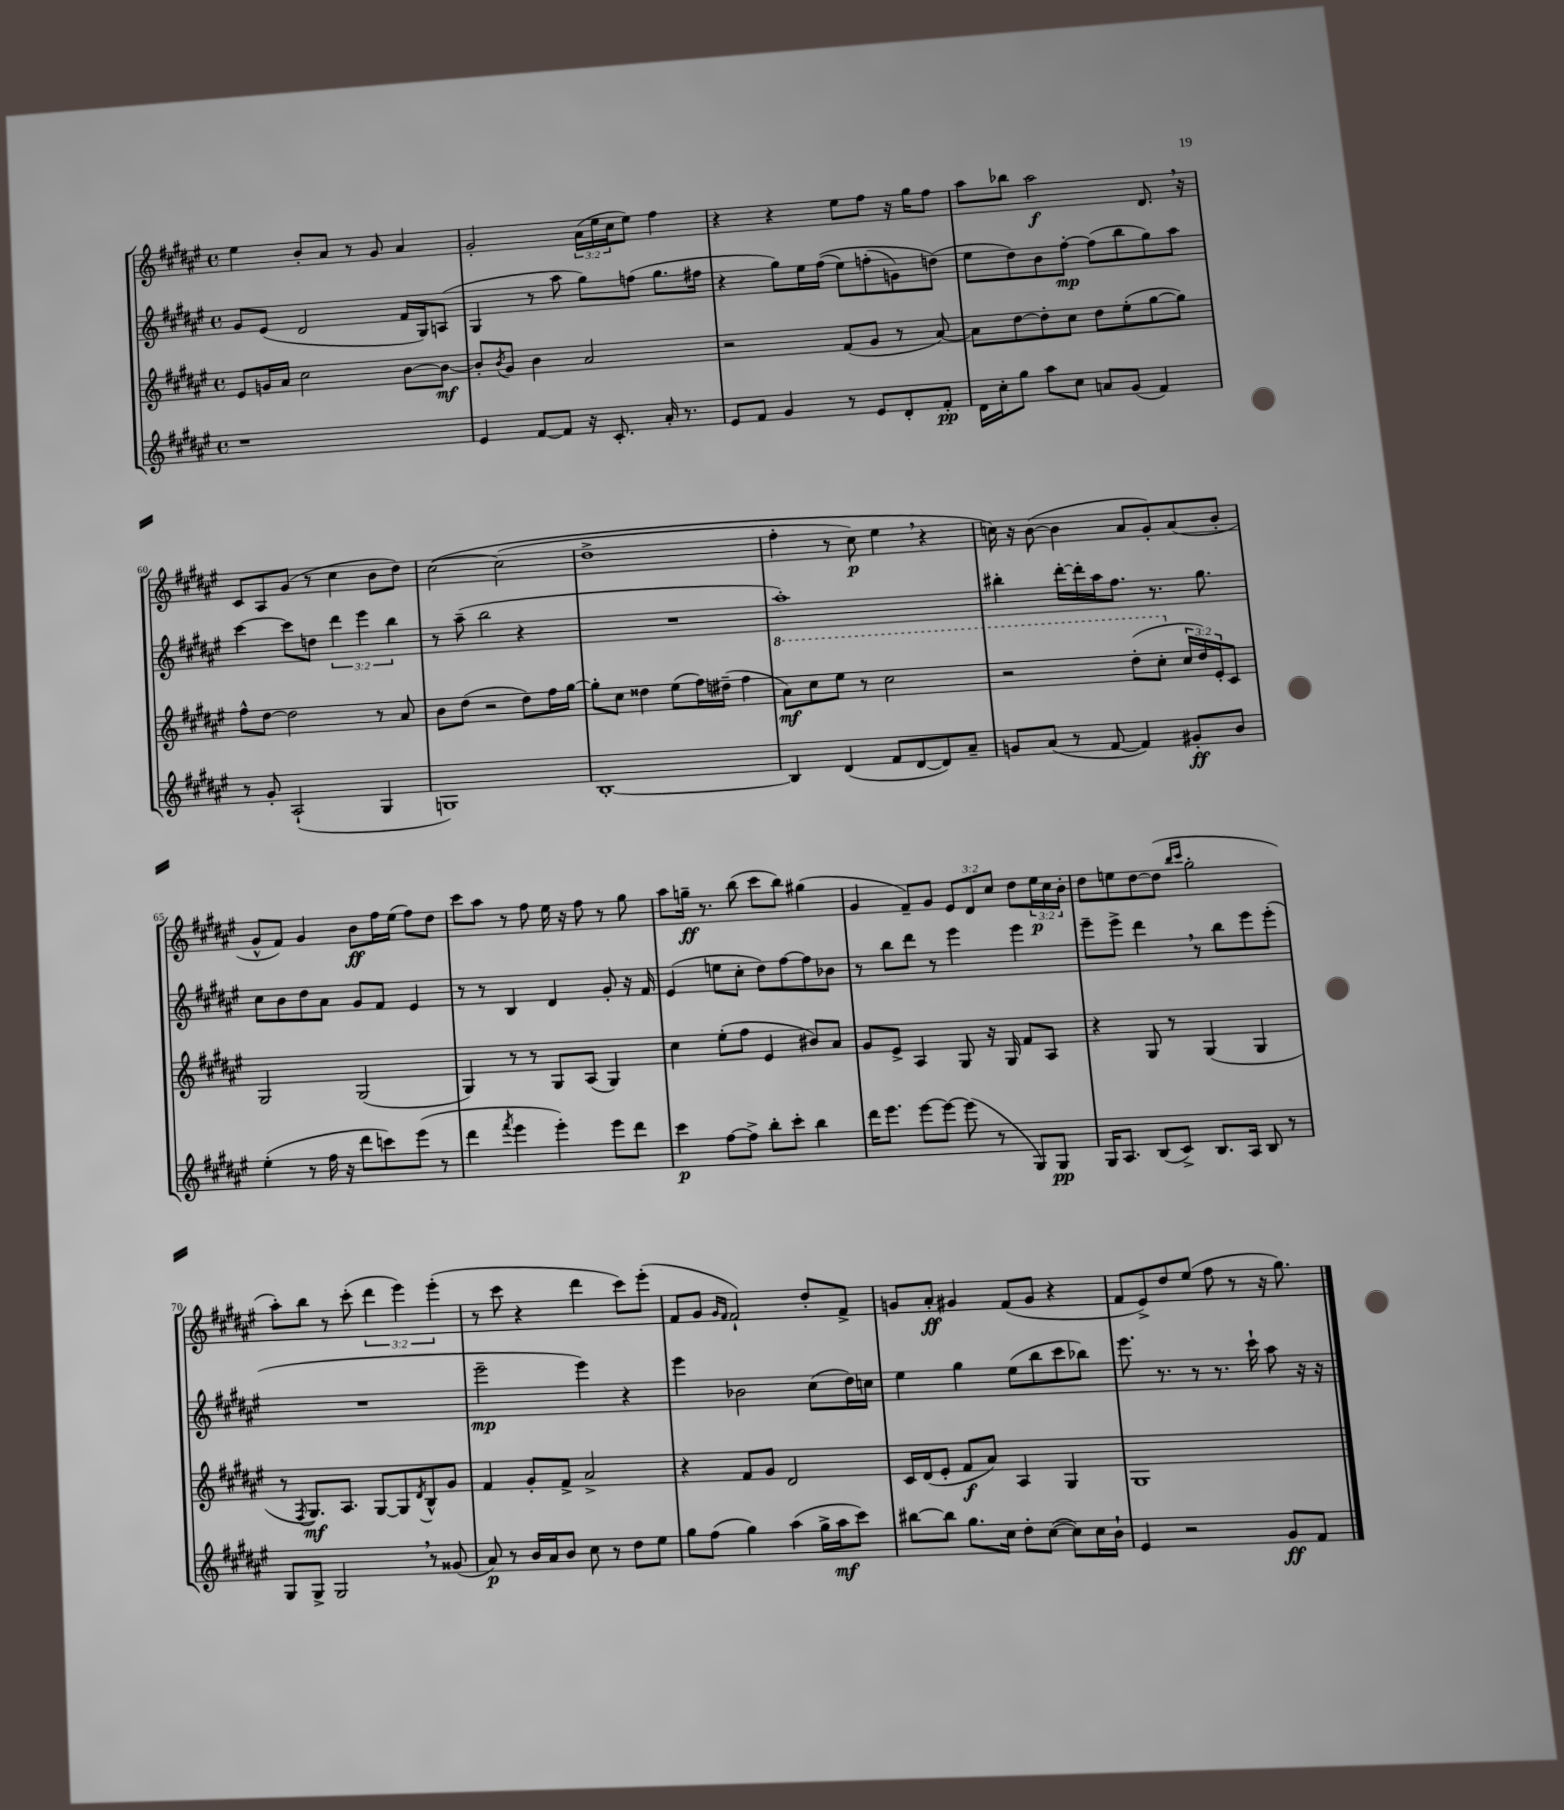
<<
\new StaffGroup <<
\new Staff = "s0" {
    \clef treble \key fis \major \defaultTimeSignature \time 4/4 \override Staff.TupletNumber.text = #tuplet-number::calc-fraction-text
    eis''4 b'8-. ais'8 r8 gis'8 ais'4 |
    gis'2-. \tuplet 3/2 { ais'16( eis''16 cis''16 } eis''8) fis''4 |
    r4 r4 eis''8 fis''8 r16 gis''16 fis''8 |
    ais''8 bes''8 ais''2\f dis'8. \breathe r16 |
    cis'8 ais8 gis'8( r8 cis''4 b'8 dis''8) |
    cis''2~\( cis''2( |
    dis''1-> |
    fis''4-. r8 cis''8\p) eis''4 \breathe r4 |
    c''16\) r16 b'8~( b'4 ais'8 gis'8-.) ais'8( b'8-. |
    gis'8-^ fis'8) gis'4 b'8\ff fis''16 eis''16( fis''8) dis''8 |
    cis'''8 ais''8 r8 fis''8 eis''16 r16 fis''8 r8 gis''8 |
    ais''8 g''16--\ff r8. b''8( cis'''8 b''8) gis''4( |
    gis'4 fis'8--) gis'8 \tuplet 3/2 { eis'8 dis'8 cis''8 } dis''8 \tuplet 3/2 { eis''16\p cis''16 b'16-. } |
    dis''8 e''8 dis''8~ dis''8( \grace { b''16 cis'''16 } gis''2-. |
    ais''8-.) b''8 r8 cis'''8-.( \tuplet 3/2 { dis'''4 eis'''4) eis'''4-.( } |
    r8 cis'''8 r4 dis'''4 cis'''8) eis'''8-.( |
    fis'8 gis'8 \grace { gis'16 fis'16 } fis'2-!) dis''8-. fis'8-> |
    g'8 ais'8-.\ff gis'4 fis'8( gis'8 r4 |
    fis'8 eis'8->) dis''8 eis''8( fis''8 r8 r16 gis''8.) \bar "|." |
}
\new Staff = "s1" {
    \clef treble \key fis \major \defaultTimeSignature \time 4/4 \override Staff.TupletNumber.text = #tuplet-number::calc-fraction-text
    gis'8 eis'8( dis'2 fis'16 gis16) a8( |
    gis4 r8 ais''8 gis''8) f''8( gis''8. fis''16 |
    r4 gis''8) eis''16 fis''16(\( eis''8) f''8-.( g'8) d''8(\) |
    eis''8 dis''8) b'8 fis''8~-.\mp fis''8( b''8 gis''8) ais''8 |
    cis'''4~ cis'''8 d''8 \tuplet 3/2 { dis'''4 eis'''4 b''4 } |
    r8 ais''8--( b''2 r4 |
    R1 |
    ais''1-.) |
    bis''4-. dis'''16~-. dis'''16-. ais''16 fis''8. r8. gis''8. |
    cis''8 b'8 dis''8 ais'8 gis'8 fis'8 eis'4 |
    r8 r8 b4 dis'4 gis'8-. r16 fis'16 |
    eis'4( e''8 cis''8-. dis''8) fis''8~ fis''8 bes'8 |
    r8 b''8 dis'''8 r8 eis'''4 eis'''4 |
    eis'''8-- eis'''8-> dis'''4 \breathe r8 b''8 eis'''8 eis'''8-.( |
    R1 |
    eis'''2--\mp eis'''4) r4 |
    eis'''4 bes'2 cis''8( dis''16) c''16 |
    eis''4 gis''4 eis''8( b''8 cis'''8 bes''8) |
    eis'''8. r8. r8 r8. cis'''16-! ais''8 r16 r16 \bar "|." |
}
\new Staff = "s2" {
    \clef treble \key fis \major \defaultTimeSignature \time 4/4 \override Staff.TupletNumber.text = #tuplet-number::calc-fraction-text
    eis'8 g'16 ais'16 cis''2 b'8~ b'8~\mf |
    b'8-. \acciaccatura { b'8 } gis'8 b'4 ais'2 |
    r2 fis'8( gis'8 r8 ais'8~) |
    ais'8 dis''8~ dis''8-. cis''8 dis''8 eis''8-.( gis''8~ gis''8) |
    fis''8-^ dis''8~ dis''2 r8 ais'8 |
    b'8 dis''8( r2 dis''8) fis''16 gis''16~ |
    gis''8-. cis''8 disis''4 eis''8( fis''16) dis''16--( fis''4 |
    \ottava #1 ais''8\mf) cis'''8 eis'''8 r8 cis'''2 |
    r2 dis'''8-.( cis'''8-. \ottava #0 \tuplet 3/2 { cis''16 dis''16) eis'16-. } cis'8 |
    gis2 gis2( |
    gis4) r8 r8 gis8 ais8( gis4) |
    cis''4 eis''8-.( fis''8 eis'4 bis'8) ais'8 |
    gis'8 eis'8-> ais4 gis8 r16 gis16 fis'8 ais8 |
    r4 gis8 r8 gis4( gis4 |
    r8 \acciaccatura { fis8 } gis8.\mf) ais8. gis8~ gis8 \acciaccatura { dis'8 } b8-^ gis'8 |
    fis'4 gis'8-. fis'8-> ais'2-> |
    r4 fis'8 gis'8 dis'2 |
    cis'16 dis'16( eis'8-. fis'8\f ais'8) ais4 gis4 |
    gis1 \bar "|." |
}
\new Staff = "s3" {
    \clef treble \key fis \major \defaultTimeSignature \time 4/4
    r1 |
    eis'4 fis'8~ fis'8 r16 cis'8.-. ais'16-. r8. |
    eis'8 fis'8 gis'4 r8 eis'8 dis'8-. fis'8-.\pp |
    dis'16 cis''16-. gis''8 ais''8 cis''8 a'8 gis'8( fis'4) |
    r8 gis'8-. ais2-!( gis4 |
    g1) |
    b1~-. |
    b4 dis'4( fis'8 dis'8~ dis'8) ais'8-- |
    g'8 ais'8( r8 fis'8~ fis'4) gis'8-.\ff b'8 |
    eis''4-.( r8 fis''16 r16 dis'''8 c'''8) eis'''8( r8 |
    dis'''4 \acciaccatura { fis'''8 } eis'''4 eis'''4-.) eis'''8 dis'''8 |
    cis'''4\p fis''8~ fis''8-> b''8-. cis'''8-. b''4 |
    dis'''16 eis'''8. eis'''8~ eis'''8~ eis'''8( r8 gis8) gis8\pp |
    gis16 ais8. b8( cis'8->) b8. ais16 b8 r8 |
    gis8 gis8-> gis2 \breathe r8 gisis'8( |
    ais'8\p) r8 b'16 ais'16 b'8 cis''8 r8 dis''8 eis''8 |
    gis''8 fis''8( gis''4) ais''4( gis''16-> ais''16\mf cis'''8) |
    bis''8~ bis''8 gis''8. cis''16 dis''8-. cis''8~( cis''8) cis''16 b'16-! |
    eis'4 r2 gis'8\ff fis'8 \bar "|." |
}
>>
>>
\layout { \context { \Score currentBarNumber = #56 \override BarNumber.break-visibility = ##(#f #t #t) barNumberVisibility = #(every-nth-bar-number-visible 5) } }
